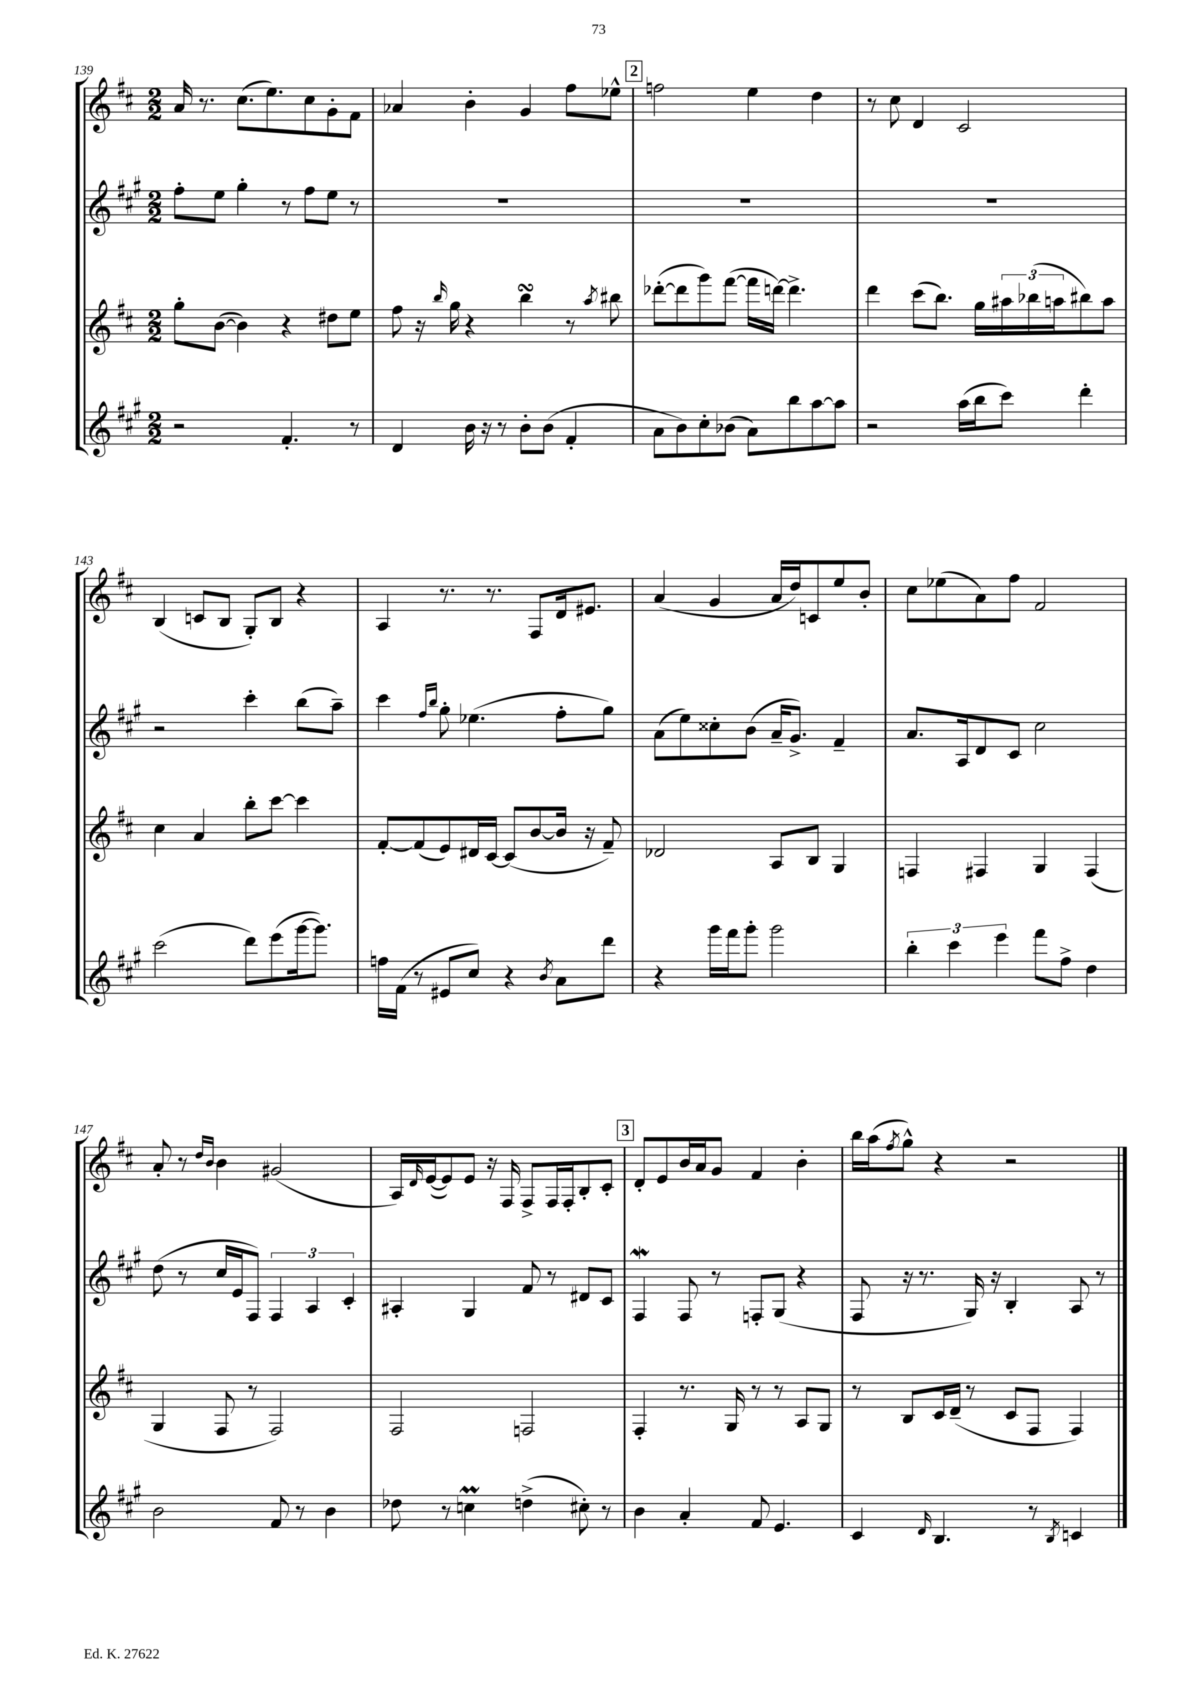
<<
\new StaffGroup <<
\new Staff = "s0" {
    \clef treble \key d \major \numericTimeSignature \time 2/2
    a'16 r8. cis''8.( e''8.) cis''8 g'8-. fis'8 |
    aes'4 b'4-. g'4 fis''8 ees''8-^ |
    \mark \markup { \box "2" } f''2 e''4 d''4 |
    r8 cis''8 d'4 cis'2 |
    b4( c'8 b8 g8-.) b8 r4 |
    a4 r8. r8. fis8 d'16 eis'8. |
    a'4( g'4 a'16 d''16) c'8 e''8 b'8-. |
    cis''8 ees''8( a'8) fis''8 fis'2 |
    a'8-. r8 \grace { d''16 b'16 } b'4 gis'2( |
    a16) \grace { d'16 } e'16~( e'8) e'8 r16 fis16 fis8-> fis16 fis16-. b8-. cis'8-. |
    \mark \markup { \box "3" } d'8-. e'8 b'16 a'16 g'8 fis'4 b'4-. |
    b''16 a''16( \acciaccatura { fis''8 } g''8-^) r4 r2 \bar "|." |
}
\new Staff = "s1" {
    \clef treble \key a \major \numericTimeSignature \time 2/2
    fis''8-. e''8 gis''4-. r8 fis''8 e''8 r8 |
    R1 |
    \mark \markup { \box "2" } R1 |
    R1 |
    r2 cis'''4-. b''8( a''8--) |
    cis'''4 \grace { fis''16 b''16 } gis''8-. ees''4.( fis''8-. gis''8) |
    a'8( e''8) cisis''8-. b'8( a'16-- gis'8.->) fis'4-- |
    a'8. a16 d'8 cis'8 cis''2 |
    d''8( r8 cis''16 e'16 fis8) \tuplet 3/2 { fis4 a4 cis'4-. } |
    ais4-. gis4 fis'8 r8 dis'8 cis'8 |
    \mark \markup { \box "3" } fis4\mordent fis8 r8 f8-. gis8( r4 |
    fis8 r16 r8. gis16) r16 b4-. a8 r8 \bar "|." |
}
\new Staff = "s2" {
    \clef treble \key d \major \numericTimeSignature \time 2/2
    g''8-. b'8~( b'4) r4 dis''8 e''8 |
    fis''8 r16 \grace { b''16 } g''16 r4 b''4\turn r8 \acciaccatura { a''8 } bis''8 |
    \mark \markup { \box "2" } des'''8~-.( des'''8 g'''8) fis'''8~( fis'''16 d'''16~) d'''4.-> |
    d'''4 cis'''8( b''8.) g''16 \tuplet 3/2 { ais''16 bes''16( a''16 } bis''8) a''8 |
    cis''4 a'4 b''8-. cis'''8~ cis'''4 |
    fis'8~-. fis'8( e'8) dis'16 cis'16~ cis'8( b'8~ b'16 r16 fis'8--) |
    des'2 a8 b8 g4 |
    f4 fis4 g4 fis4( |
    g4 fis8 r8 fis2) |
    fis2 f2 |
    \mark \markup { \box "3" } fis4-. r8. g16 r8 r8 a8 g8 |
    r8 b8 cis'16 d'16--( r8 cis'8 fis8 fis4) \bar "|." |
}
\new Staff = "s3" {
    \clef treble \key a \major \numericTimeSignature \time 2/2
    r2 fis'4.-. r8 |
    d'4 b'16 r16 r8 b'8-. b'8( fis'4-. |
    \mark \markup { \box "2" } a'8 b'8) cis''8-. bes'8( a'8) b''8 a''8~ a''8 |
    r2 a''16( b''16 cis'''8) d'''4-. |
    cis'''2( d'''8) e'''8( gis'''16~ gis'''8.) |
    f''16 fis'16( r8 eis'8 cis''8) r4 \acciaccatura { b'8 } a'8 d'''8 |
    r4 gis'''16 fis'''16 gis'''8-. gis'''2 |
    \tuplet 3/2 { b''4-. cis'''4 e'''4 } fis'''8 fis''8-> d''4 |
    b'2 fis'8 r8 b'4 |
    des''8 r8 c''4\prall d''4->( cis''8-.) r8 |
    \mark \markup { \box "3" } b'4 a'4-. fis'8 e'4. |
    cis'4 \grace { d'16 } b4. r8 \acciaccatura { b8 } c'4 \bar "|." |
}
>>
>>
\layout { \context { \Score currentBarNumber = #139 } }
